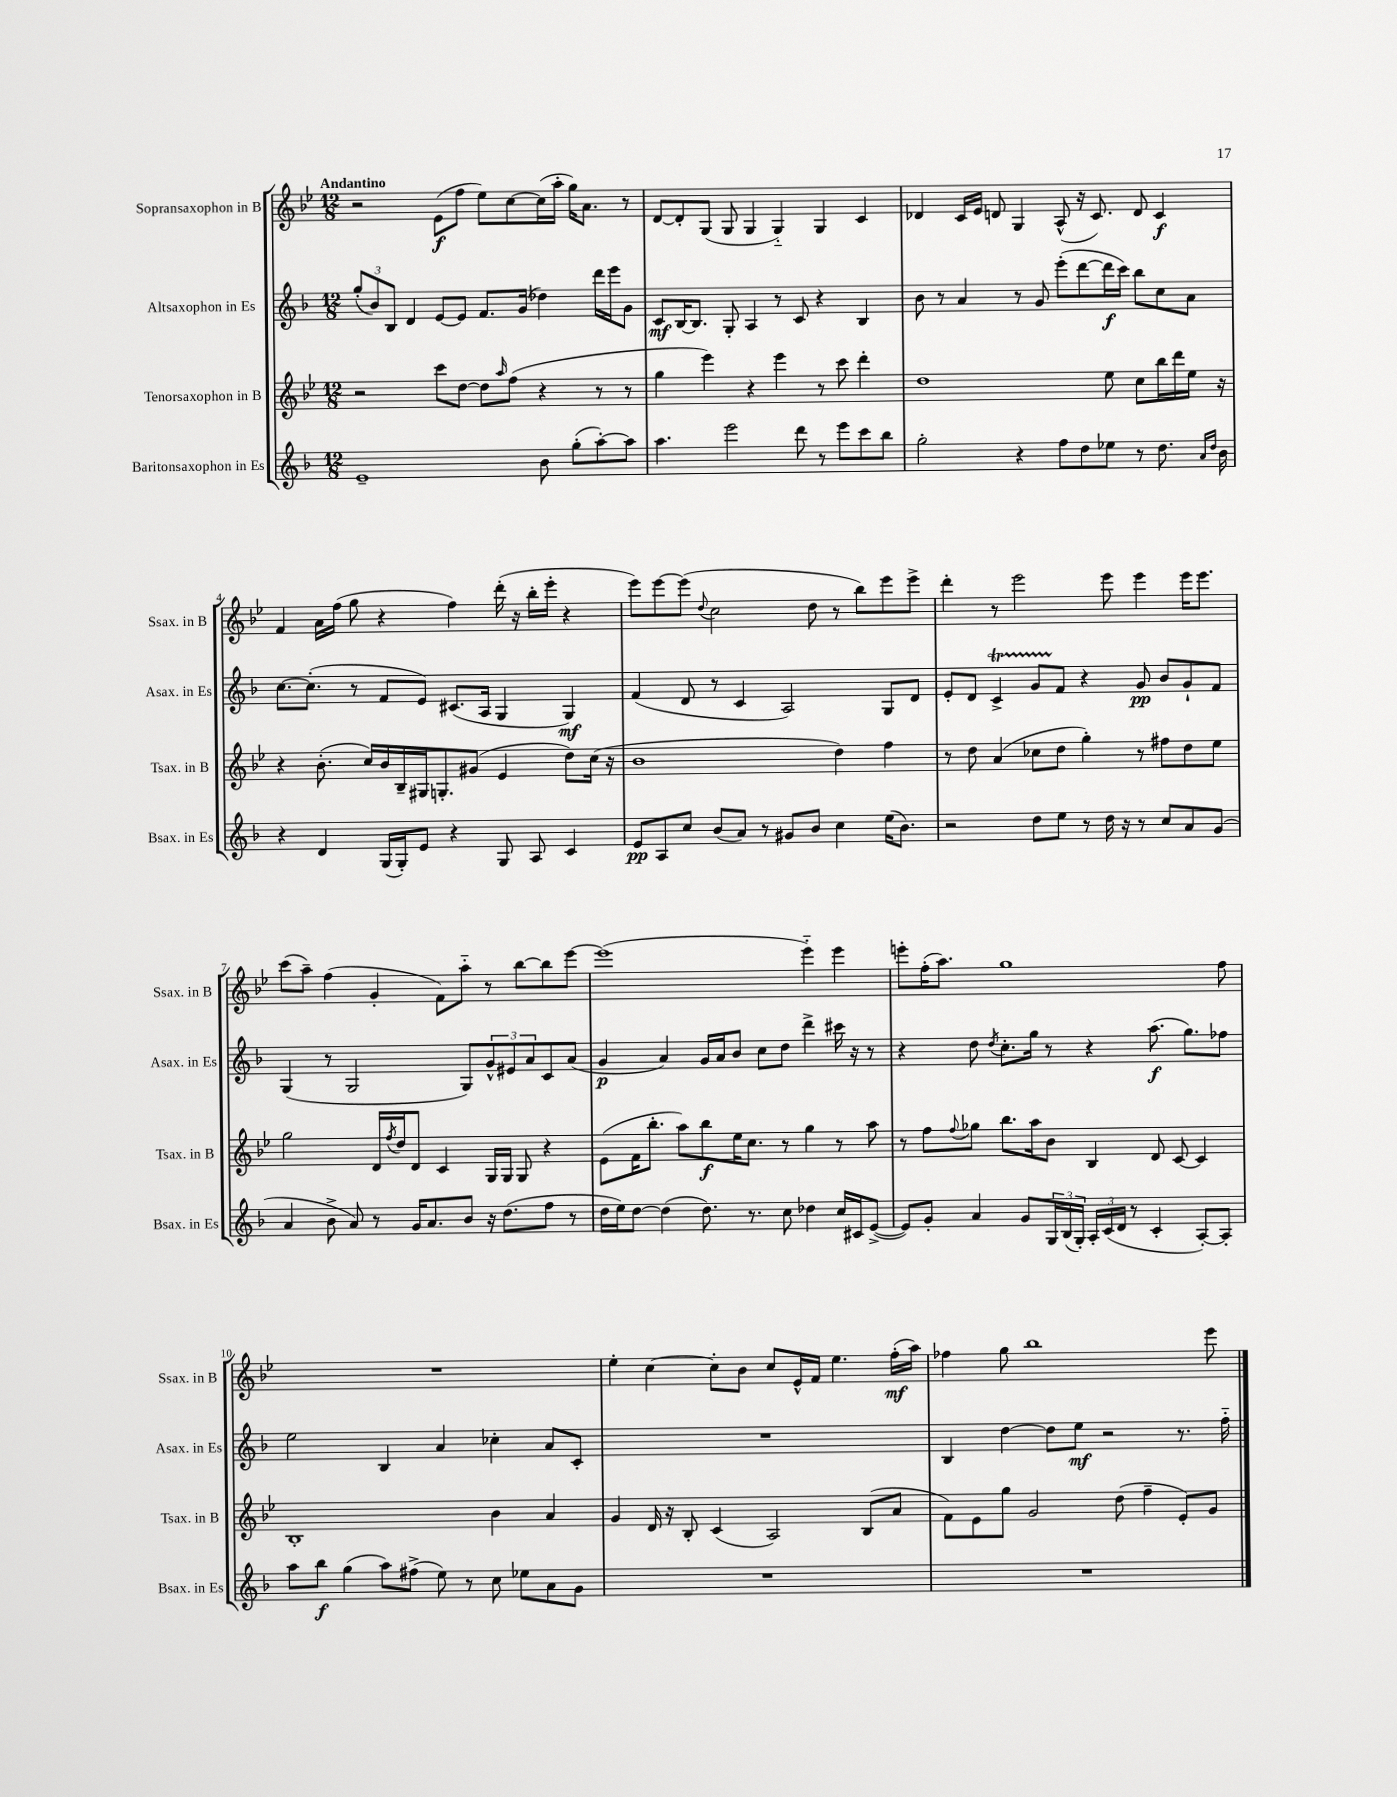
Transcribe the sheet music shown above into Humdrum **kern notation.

**kern	**dynam	**kern	**dynam	**kern	**dynam	**kern	**dynam
*part4	*part4	*part3	*part3	*part2	*part2	*part1	*part1
*staff4	*staff4	*staff3	*staff3	*staff2	*staff2	*staff1	*staff1
*I"Baritonsaxophon in Es	*	*I"Tenorsaxophon in B	*	*I"Altsaxophon in Es	*	*I"Sopransaxophon in B	*
*I'Bsax. in Es	*	*I'Tsax. in B	*	*I'Asax. in Es	*	*I'Ssax. in B	*
*clefG2	*	*clefG2	*	*clefG2	*	*clefG2	*
*k[b-]	*	*k[b-e-]	*	*k[b-]	*	*k[b-e-]	*
*M12/8	*	*M12/8	*	*M12/8	*	*M12/8	*
=1	=1	=1	=1	=1	=1	=1	=1
!	!	!	!	!	!	!LO:TX:a:B:t=Andantino	!
1e~	.	2r	.	(12gg'/L	.	2r	.
.	.	.	.	12b-/)	.	.	.
.	.	.	.	12B-/J	.	.	.
.	.	.	.	4d/	.	.	.
.	.	8ccc\L	.	[8e/L	.	(8e-\L	f
.	.	[8dd\J	.	8e/J]	.	8ff\J	.
.	.	8dd\L]	.	8.f/L	.	8ee-\L)	.
.	.	16qqaa/	.	.	.	.	.
.	.	(8ff\J	.	.	.	[8cc\	.
.	.	.	.	(16g/Jk	.	.	.
8b-\	.	4r	.	4dd-X\)	.	(16cc\L]	.
.	.	.	.	.	.	16aa'\JJ	.
(8gg'\L	.	.	.	.	.	16gg\KL)	.
.	.	.	.	.	.	8.a\J	.
[8aa'\)	.	8r	.	16ddd\LL	.	.	.
.	.	.	.	16eee\J	.	.	.
8aa\J]	.	8r	.	8g\J	.	8r	.
=2	=2	=2	=2	=2	=2	=2	=2
4.aa\	.	4gg\	.	8c/L	mf	[8d/L	.
.	.	.	.	[16B-/K	.	8d'/]	.
.	.	.	.	8.B-/J]	.	.	.
.	.	4eee-\)	.	.	.	(8G/J	.
2eee\	.	.	.	8G'/	.	8G/	.
.	.	4r	.	4A/	.	4G/	.
.	.	4eee-\	.	8r	.	4G/)	.
8ddd\	.	.	.	8c/	.	.	.
8r	.	8r	.	4r	.	4G/	.
8eee\L	.	8ccc\	.	.	.	.	.
8ccc\	.	4ddd'\	.	4B-/	.	4c/	.
8bb-\J	.	.	.	.	.	.	.
=3	=3	=3	=3	=3	=3	=3	=3
2gg'\	.	1dd	.	8b-\	.	4d-X/	.
.	.	.	.	8r	.	.	.
.	.	.	.	4a/	.	16c/LL	.
.	.	.	.	.	.	16e-/JJ	.
.	.	.	.	.	.	8dn/	.
4r	.	.	.	8r	.	4G/	.
.	.	.	.	8g/	.	.	.
8ff\L	.	.	.	(8eee'\L	.	(8A^^/	.
8dd\	.	.	.	[8ddd\	.	16r	.
.	.	.	.	.	.	8.c/)	.
8ee-X\J	.	8ee-\	.	16ddd\L]	f	.	.
.	.	.	.	16ccc\JJ)	.	.	.
8r	.	8cc\L	.	8bb-\L	.	8d/	.
8.dd\	.	16bb-\L	.	8cc\	.	4c/	f
.	.	16ddd\	.	.	.	.	.
.	.	16ee-\JJ	.	8a\J	.	.	.
16qqa/LL	.	.	.	.	.	.	.
16qqdd/JJ	.	.	.	.	.	.	.
16b-\	.	16r	.	.	.	.	.
!!LO:LB:g=z
=4	=4	=4	=4	=4	=4	=4	=4
4r	.	4r	.	[8.cc\L	.	4f/	.
.	.	.	.	(8.cc'\J]	.	.	.
4d/	.	(8.b-'\	.	.	.	16a\LL	.
.	.	.	.	.	.	(16ff\JJ	.
.	.	.	.	8r	.	8gg\	.
.	.	16cc/LL)	.	.	.	.	.
(16G/LL	.	16b-/	.	8f/L	.	4r	.
16G'/J)	.	16B-~/	.	.	.	.	.
8e/J	.	16G#X/J	.	8e/J)	.	.	.
.	.	8.Gn'/	.	.	.	.	.
4r	.	.	.	(8.c#X/L	.	4ff\)	.
.	.	(8g#X/J	.	.	.	.	.
.	.	.	.	16A/Jk	.	.	.
8G/	.	4e-/	.	4G/	.	(16ddd'\	.
.	.	.	.	.	.	16r	.
8A/	.	.	.	.	.	16bb-'\LL	.
.	.	.	.	.	.	16eee-'\JJ	.
4c/	.	8dd\L)	.	4G/)	mf	4r	.
.	.	(16cc\Jk	.	.	.	.	.
.	.	16r	.	.	.	.	.
=5	=5	=5	=5	=5	=5	=5	=5
8e/L	pp	1b-	.	(4f/	.	8eee-\L)	.
8A/	.	.	.	.	.	[8eee-\	.
8cc/J	.	.	.	8d/	.	(8eee-\J]	.
.	.	.	.	.	.	8qqdd/	.
(8b-/L	.	.	.	8r	.	2cc\	.
8a/J)	.	.	.	4c/	.	.	.
8r	.	.	.	.	.	.	.
8g#X/L	.	.	.	2A/)	.	.	.
8b-/J	.	.	.	.	.	8dd\	.
4cc\	.	4dd\)	.	.	.	8r	.
.	.	.	.	.	.	8bb-\L)	.
(16ee\KL	.	4ff\	.	8G/L	.	8eee-\	.
8.b-\J)	.	.	.	.	.	.	.
.	.	.	.	8d/J	.	8eee-^\J	.
=6	=6	=6	=6	=6	=6	=6	=6
2r	.	8r	.	8e'/L	.	4ddd'\	.
.	.	8dd\	.	8d/J	.	.	.
.	.	(4a/	.	4cT^/	.	8r	.
.	.	.	.	.	.	2eee-\	.
8dd\L	.	8cc-X\L	.	8gTTT/L	.	.	.
8ee\J	.	8dd\J	.	8f/J	.	.	.
8r	.	4gg'\)	.	4r	.	.	.
16dd\	.	.	.	.	.	8eee-\	.
16r	.	.	.	.	.	.	.
8r	.	8r	.	8g/	pp	4eee-\	.
8cc/L	.	8ff#X\L	.	8b-/L	.	.	.
8a/	.	8dd\	.	8g`/	.	16eee-\KL	.
.	.	.	.	.	.	8.eee-\J	.
(8g/J	.	8ee-\J	.	8f/J	.	.	.
!!LO:LB:g=z
=7	=7	=7	=7	=7	=7	=7	=7
4a/	.	2gg\	.	(4G/	.	(8ccc\L	.
.	.	.	.	.	.	8aa~\J)	.
8b-^\	.	.	.	8r	.	(4ff\	.
8a/)	.	.	.	2G/	.	.	.
8r	.	16d/LL	.	.	.	4g'/	.
.	.	8qff/	.	.	.	.	.
.	.	16dd/J	.	.	.	.	.
16g/KL	.	8d/J	.	.	.	.	.
8.a/	.	.	.	.	.	.	.
.	.	4c/	.	.	.	8f\L)	.
8b-/J	.	.	.	8G/L)	.	8aa\J	.
16r	.	16G/LL	.	12g^^/	.	8r	.
(8.dd\L	.	16G/JJ	.	.	.	.	.
.	.	.	.	12e#X/	.	.	.
.	.	8G/	.	.	.	[8bb-\L	.
.	.	.	.	12a/	.	.	.
8ff\J	.	4r	.	8c/	.	8bb-\]	.
8r	.	.	.	(8a/J	.	[8eee-\J	.
=8	=8	=8	=8	=8	=8	=8	=8
16dd\LL	.	(8e-\L	.	4g/	p	(1eee-]	.
16ee\J)	.	.	.	.	.	.	.
[8dd\J	.	16f\K	.	.	.	.	.
.	.	8.bb-'\J	.	.	.	.	.
(4dd\]	.	.	.	4a/)	.	.	.
.	.	8aa\L)	.	.	.	.	.
8.dd\)	.	8bb-\	f	16g/LL	.	.	.
.	.	.	.	16a/J	.	.	.
.	.	16ee-\K	.	8b-/J	.	.	.
8.r	.	8.cc\J	.	.	.	.	.
.	.	.	.	8cc\L	.	.	.
8cc\	.	8r	.	8dd\J	.	.	.
4dd-X\	.	4gg\	.	4ddd^\	.	4eee-\)	.
16cc/LL	.	8r	.	16ccc#X\	.	4eee-\	.
16c#X/J	.	.	.	16r	.	.	.
([8e^/J	.	8aa\	.	8r	.	.	.
=9	=9	=9	=9	=9	=9	=9	=9
8e/L])	.	8r	.	4r	.	8eeen'\L	.
8g'/J	.	8ff\L	.	.	.	(16ff'\K	.
.	.	.	.	.	.	8.aa\J)	.
.	.	8qqff/	.	.	.	.	.
4a/	.	8gg-X\J	.	8dd\	.	.	.
.	.	.	.	8qdd/	.	.	.
.	.	8.bb-\L	.	8.cc'\L	.	1gg	.
8g/L	.	.	.	.	.	.	.
.	.	16aa\k	.	16gg\Jk	.	.	.
24G/L	.	8b-\J	.	8r	.	.	.
(24B-/	.	.	.	.	.	.	.
24G'/JJ)	.	.	.	.	.	.	.
24A'/LL	.	4B-/	.	4r	.	.	.
(24c/	.	.	.	.	.	.	.
24d/JJ	.	.	.	.	.	.	.
8r	.	.	.	.	.	.	.
4c'/	.	8d/	.	(8.aa\	f	.	.
.	.	[8c/	.	.	.	.	.
.	.	.	.	8.gg\L)	.	.	.
[8A'/L)	.	4c/]	.	.	.	.	.
8A'/J]	.	.	.	8ff-X\J	.	8ff\	.
!!LO:LB:g=z
=10	=10	=10	=10	=10	=10	=10	=10
8aa\L	.	1B-'	.	2ee\	.	1.r	.
8bb-\J	f	.	.	.	.	.	.
(4gg\	.	.	.	.	.	.	.
8aa\L)	.	.	.	4B-/	.	.	.
(8ff#X^\J	.	.	.	.	.	.	.
8ee\)	.	.	.	4a/	.	.	.
8r	.	.	.	.	.	.	.
8cc\	.	4b-\	.	4cc-X'\	.	.	.
8ee-X\L	.	.	.	.	.	.	.
8a\	.	4a/	.	8a/L	.	.	.
8g\J	.	.	.	8c'/J	.	.	.
=11	=11	=11	=11	=11	=11	=11	=11
1.r	.	4g/	.	1.r	.	4ee-'\	.
.	.	16d/	.	.	.	[4cc\	.
.	.	16r	.	.	.	.	.
.	.	8B-'/	.	.	.	.	.
.	.	(4c/	.	.	.	8cc'\L]	.
.	.	.	.	.	.	8b-\J	.
.	.	2A/)	.	.	.	8cc/L	.
.	.	.	.	.	.	16e-^^/L	.
.	.	.	.	.	.	16f/JJ	.
.	.	.	.	.	.	4.ee-\	.
.	.	(8B-/L	.	.	.	.	.
.	.	8a/J	.	.	.	(16ff'\LL	mf
.	.	.	.	.	.	16aa\JJ)	.
=12	=12	=12	=12	=12	=12	=12	=12
1.r	.	8f\L)	.	4B-/	.	4ff-X\	.
.	.	8e-\	.	.	.	.	.
.	.	8gg\J	.	[4dd\	.	8gg\	.
.	.	2g/	.	.	.	1bb-	.
.	.	.	.	8dd\L]	.	.	.
.	.	.	.	8ee\J	mf	.	.
.	.	.	.	2r	.	.	.
.	.	(8dd\	.	.	.	.	.
.	.	4ff~\	.	.	.	.	.
.	.	8e-'/L)	.	8.r	.	.	.
.	.	8g/J	.	.	.	8eee-\	.
.	.	.	.	16ff\	.	.	.
==	==	==	==	==	==	==	==
*-	*-	*-	*-	*-	*-	*-	*-
